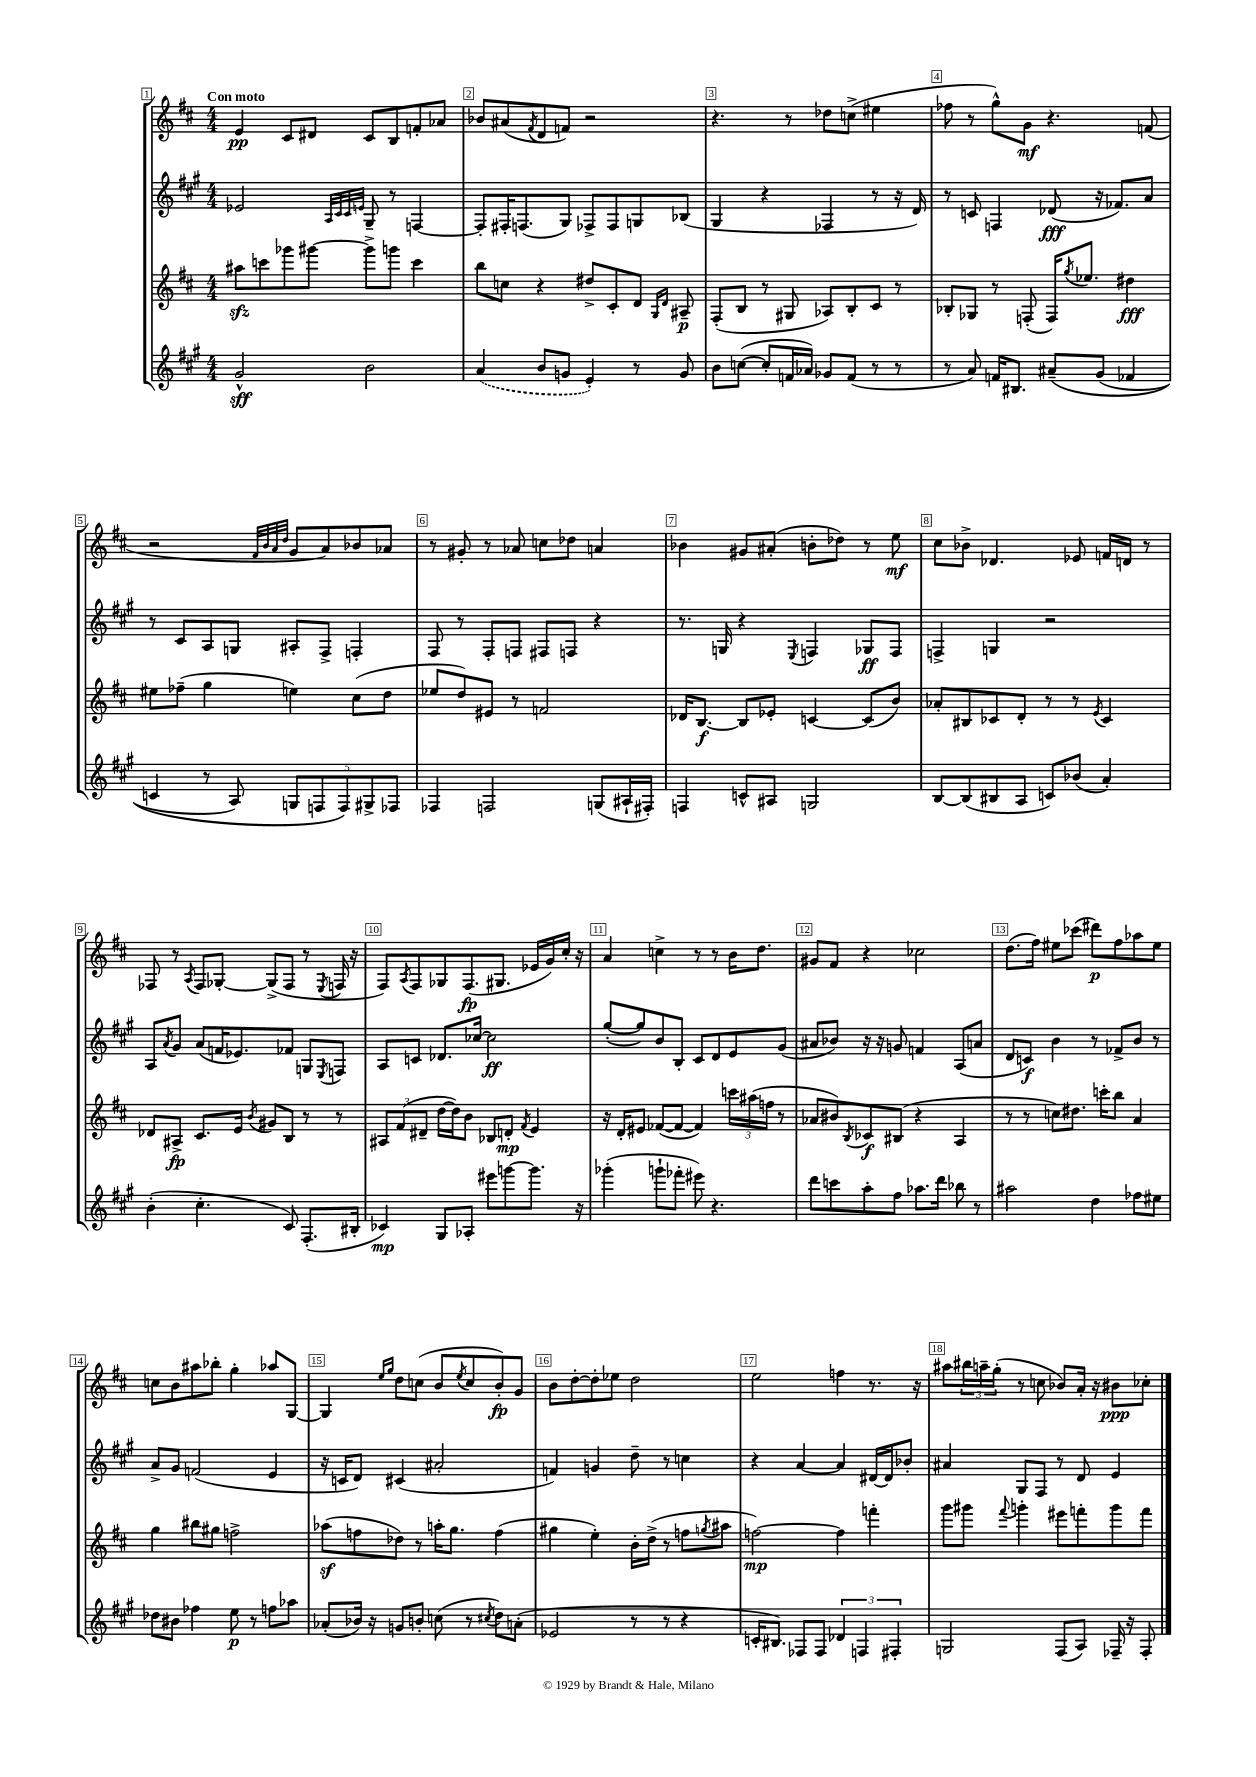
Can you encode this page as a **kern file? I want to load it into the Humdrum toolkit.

**kern	**kern	**kern	**kern
*staff4	*staff3	*staff2	*staff1
*clefG2	*clefG2	*clefG2	*clefG2
*k[f#c#g#]	*k[f#c#]	*k[f#c#g#]	*k[f#c#]
*M4/4	*M4/4	*M4/4	*M4/4
2g#^^	8aa#	2e-	4e
.	8ccc	.	.
.	8ggg-	.	8c#
.	[8ggg#	.	8d#
.	.	32qqA	.
.	.	32qqc#	.
.	.	32qqc#	.
.	.	32qqe	.
2b	8ggg#^]	8G#~	8c#
.	8ggg	8r	8B
.	4ccc	[4F	8f'
.	.	.	8a-
=	=	=	=
(4a	8bb	8F']	8b-
.	8cc	16F#'	(8a#
.	.	(8.F	.
.	.	.	8qf#
8b	4r	.	8d
8g	.	8G#)	8f)
4e')	8dd#^	8F-^	2r
.	8c#'	8F-	.
8r	8d	8G	.
.	16qqG	.	.
.	16qqd	.	.
8g	8A#~	(8B-	.
=	=	=	=
8b	(8F#'	4G#	4.r
([8cc	8B	.	.
8cc']	8r	4r	.
16f	8G#	.	8r
16a-)	.	.	.
8g-	8A-)	4F-	8dd-
(8f	8B'	.	(8cc^
8r	8c#	8r	4ee#
8r	8r	16r	.
.	.	16d)	.
=	=	=	=
8r	8B-'	8r	8ff-
8a)	8G-	8c	8r
16f	8r	4F	8gg^^)
8.B#	.	.	.
.	(8F'	.	8g
&(8a#~	16F)	(8d-	4.r
.	8qgg	.	.
.	8.ee-	.	.
(8g#	.	16r	.
.	.	8.f-)	.
4f-	4dd#	.	.
.	.	8a	(8f
=	=	=	=
4c	8ee#	8r	2r
.	(8ff-~	8c#	.
8r	4gg	8A	.
8A)	.	8G	.
.	.	.	32qqf#
.	.	.	32qqb
.	.	.	32qqa
.	.	.	32qqdd
10G	4ee)	8A#'	8g
10F	.	.	.
.	.	8F#^	8a)
10F&)	.	.	.
.	(8cc#	4F'	8b-
10G#^	.	.	.
.	8dd	.	8a-
10F-	.	.	.
=	=	=	=
4F-	8ee-	8F#	8r
.	8dd)	8r	8g#'
2F	8e#	8F#'	8r
.	8r	8F	8a-
.	2f	8F#	8cc
.	.	8F	8dd-
(8G	.	4r	4a
16A#`	.	.	.
16F#')	.	.	.
=	=	=	=
4F	16d-	8.r	4b-
.	[8.B	.	.
.	.	16G	.
8c^^	8B]	4r	8g#
8A#	8e-'	.	(8a#'
.	.	8qE	.
2G	[4c	4F	8b'
.	.	.	8dd-)
.	(8c]	8G-	8r
.	8b)	8F	8ee
=	=	=	=
[8B	8a-'	4F^	8cc#
(8B]	8B#	.	8b-^
8B#	8c-	4G	4.d-
8A	8d'	.	.
8c)	8r	2r	.
(8b-	8r	.	8e-
.	8qe	.	.
4a')	4c-	.	16f
.	.	.	16d
.	.	.	8r
=	=	=	=
(4b'	8d-	8A	8F-
.	.	8qa	.
.	8A#^	8g#	8r
.	.	.	8qA
4.cc#'	8.c#	(8a	8F-
.	.	16f	[8G-'
.	16e	8.e-)	.
.	8qb	.	.
.	8g#	.	(8G-^]
8c#)	8B	8f-	8F-
(8.F#'	8r	8G	8r
.	.	8qE	8qE
.	8r	8F	16F
16B#'	.	.	16r
=	=	=	=
4c-)	12A#	8A	8F#)
.	(12f#	.	.
.	.	.	8qA
.	.	8c	8F#
.	12d#~	.	.
8G#	[16dd	8.d-	8G-
.	16dd])	.	.
8A-'	8b	.	(8.F#
.	.	[16cc-	.
8eee#	8B-	2cc-]	.
.	.	.	8.G#
[8ggg	8d'	.	.
.	8qf#	.	.
8.ggg]	4e	.	16e-
.	.	.	16g)
.	.	.	16cc#'
16r	.	.	16r
=	=	=	=
(4ggg-'	16r	([8gg#'	4a
.	16d'	.	.
.	8e#	8gg#])	.
8ggg`	([8f-	8b	4cc^
8fff-'	8f-_	8B'	.
8eee#)	4f-])	8c#	8r
4.r	.	8d	8r
.	24ccc	8e	16b
.	(24aa#	.	.
.	.	.	8.dd
.	24ff	.	.
.	8r	(8g#	.
=	=	=	=
8ddd	8a-	8a#	8g#
8ccc	8b#)	8b-)	8f#
.	8qB	.	.
8aa'	8c-	16r	4r
.	.	16r	.
8ff#	(8B#	8g	.
8.aa-	4r	4f	2cc-
16ddd	.	.	.
8bb-	4A	(8A	.
8r	.	8a	.
=	=	=	=
2aa#	8r	8d	(8.dd
.	8r	8c)	.
.	.	.	16ff#)
.	8cc)	4b	8ee#
.	8.dd#	.	(8ccc-
4dd	.	8r	8ddd#)
.	16ccc'	.	.
.	8bb	8f-^	8ff#
8ff-	4a	8b	8aa-
8ee#	.	8r	8ee#
=	=	=	=
8dd-	4gg	8a^	8cc
8b#	.	8g#	8b
4ff-	8bb#	(2f	8aa#
.	8gg#	.	8bb-'
8ee	2ff^	.	4gg'
8r	.	.	.
8ff	.	4e	8aa-
8aa-	.	.	[8G
=	=	=	=
(8a-'	(8aa-	16r	4G]
.	.	16c	.
16b-)	8ff	8d)	.
16r	.	.	.
.	.	.	16qqee
.	.	.	16qqgg
8g	8dd-)	(4c#	8dd
8b'	8r	.	(8cc
(8cc	16aa'	2a#'	8b
.	8.gg	.	.
.	.	.	8qee
8r	.	.	8cc
8qcc#	.	.	.
8dd)	(4ff	.	8b')
(8a'	.	.	8g
=	=	=	=
2e-	4gg#	4f)	8b
.	.	.	[8dd'
.	4ee')	4g	8dd']
.	.	.	8ee-
8r	16b'	8dd~	2dd
.	(16dd^	.	.
8r	8r	8r	.
4r	8ff	4cc	.
.	8qgg	.	.
.	8aa#	.	.
=	=	=	=
16c'	[2ff)	4r	2ee
8.B#)	.	.	.
8F-	.	[4a	.
8F-	.	.	.
6d-	4ff]	4a]	4ff
6F	.	.	.
.	4fff'	[16d#	8.r
.	.	16d#]	.
6F#'	.	.	.
.	.	8b-'	.
.	.	.	16r
=	=	=	=
2G	8ggg	4a#	8aa#
.	8ggg#	.	24bb#
.	.	.	24aa~
.	.	.	(24gg'
.	8qqfff#	.	.
.	4ggg'	8G#	8r
.	.	8F#	8cc
(8F#	8eee#	8r	8b-)
8A)	8fff'	8d	16a'
.	.	.	16r
16F-~	8ggg	4e	8b#
16r	.	.	.
8F-'	8fff	.	8cc-'
==	==	==	==
*-	*-	*-	*-
